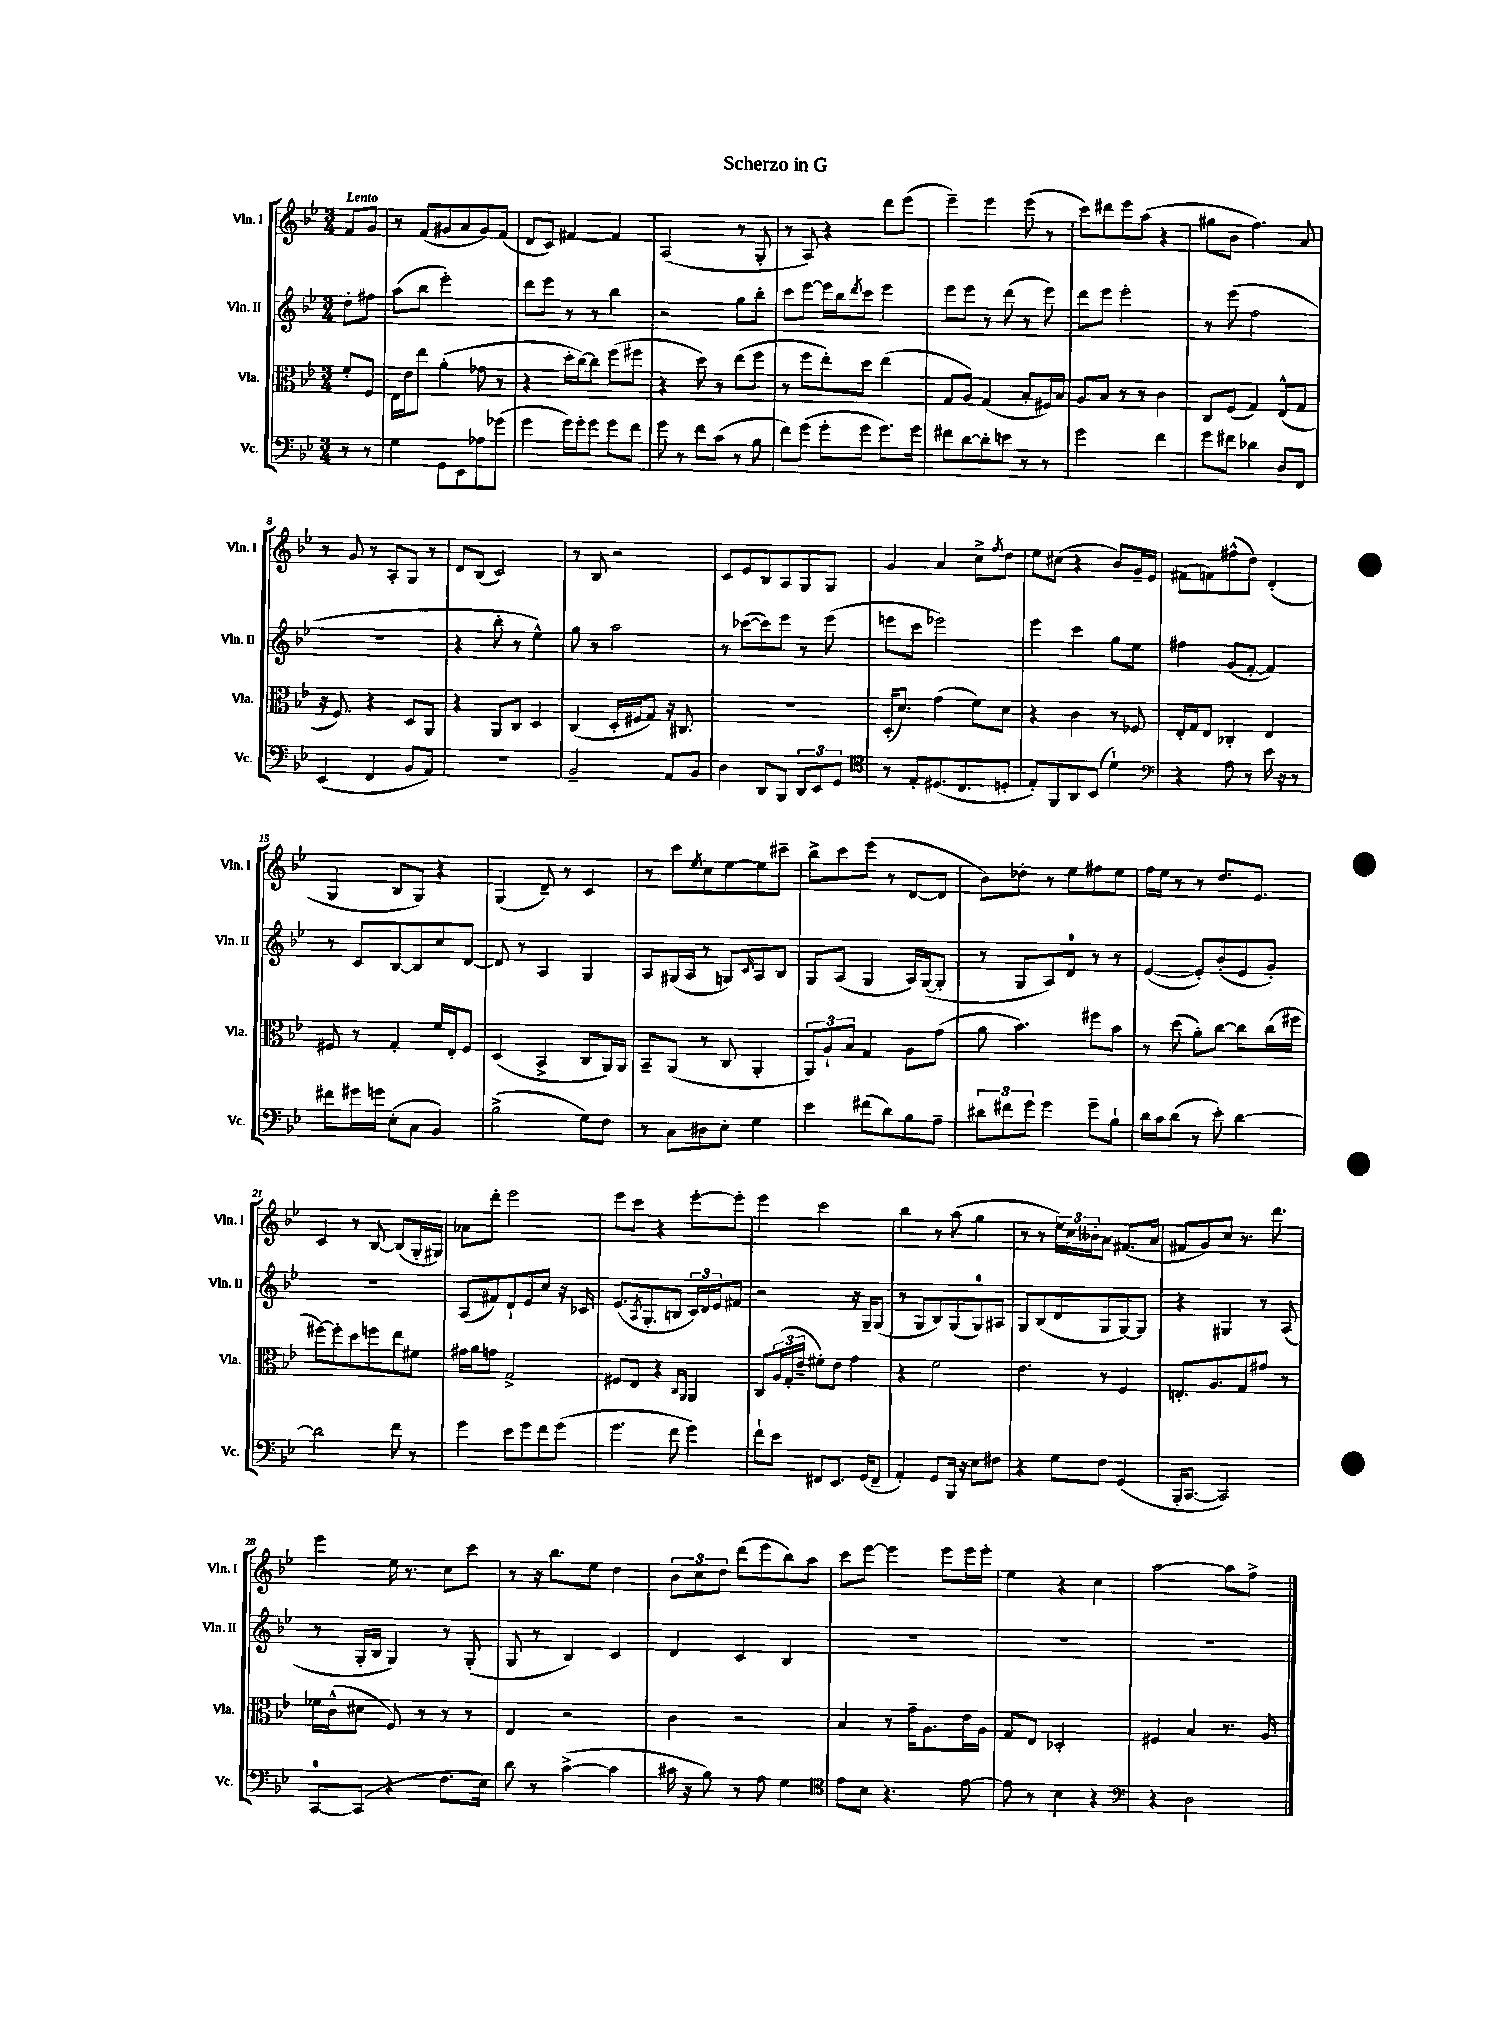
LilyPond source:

\header { title = "Scherzo in G" }
<<
\new StaffGroup <<
\new Staff = "s0" \with { instrumentName = "Vln. I" shortInstrumentName = "Vln. I" } {
    \clef treble \key bes \major \numericTimeSignature \time 3/4 \partial 4 \tempo "Lento"
    f'8 g'8 |
    r8 f'8( gis'8 a'8 gis'8) f'8( |
    d'8 c'8) fis'4~ fis'4 |
    a2( r8 g8-. |
    r8 a8) r4 d'''8 ees'''8( |
    ees'''4--) ees'''4 ees'''8( r8 |
    c'''8) dis'''8 ees'''8 a''8( r4 |
    gis''8 bes'8 f''4.) a'8 |
    r8 g'8 r8 a8-. g8 r8 |
    d'8 bes8( c'2) |
    r8 bes8 r2 |
    c'8 ees'8 bes8 a8 g8 g8 |
    g'4 a'4 c''8-> \acciaccatura { f''8 } d''8 |
    ees''8 cis''8( r4 bes'8) g'16-- ees'16 |
    fis'8( f'8) fis''8-^( d''8) d'4-.( |
    g4 bes8 g8) r4 |
    g4( d'8--) r8 c'4 |
    r8 c'''8 \acciaccatura { ees''8 } c''8 ees''8~ ees''8 cis'''8-- |
    bes''8-> c'''8 ees'''8( r8 d'8~ d'8 |
    bes'8) des''8-. r8 ees''8 fis''8 ees''8 |
    f''16 ees''16 r8 r8 d''8. ees'8. |
    c'4 r8 bes8~ bes8( g16-. gis16) |
    aes'8 d'''8-. ees'''2 |
    ees'''8 c'''8 r4 ees'''8~-. ees'''8-. |
    ees'''4 c'''2 |
    bes''4 r8 a''8( g''4 |
    r8 r8 \tuplet 3/2 { ees''16) c''16 beses'16-. } a'8 fis'8.( a'16 |
    fis'8 g'8) c''8 r8. d'''8. |
    ees'''4 ees''16 r8. c''8 c'''8 |
    r8 r16 bes''8. ees''8 d''4 |
    \tuplet 3/2 { bes'8 c''8 d''8 } d'''8( ees'''8 bes''8) a''8 |
    c'''8 ees'''8~ ees'''4 ees'''8 ees'''16 ees'''16-. |
    ees''4 r4 c''4 |
    a''2~ a''8 f''8-> \bar "|." |
}
\new Staff = "s1" \with { instrumentName = "Vln. II" shortInstrumentName = "Vln. II" } {
    \clef treble \key bes \major \numericTimeSignature \time 3/4 \partial 4
    d''8-. fis''8 |
    a''8( bes''8 ees'''2-.) |
    d'''8 ees'''8 r8 r8 bes''4 |
    r2 g''8 bes''8-. |
    c'''8 ees'''8~ ees'''16 bes''16 \acciaccatura { d'''8 } c'''8 ees'''4 |
    ees'''8 ees'''8 r8 d'''8( r8 ees'''8) |
    d'''8 ees'''8 ees'''2-. |
    r8 ees'''8( f''2 |
    R2. |
    r4 bes''8-. r8 ees''4-^) |
    g''8 r8 a''2 |
    r8 ces'''8~( ces'''8) ees'''8 r8 ees'''8( |
    e'''8 c'''8 ees'''2) |
    ees'''4 c'''4 g''8 ees''8 |
    fis''4 g'8( f'8~-. f'4) |
    r8 c'8 bes8~ bes8 c''8 d'8~ |
    d'8 r8 a4 g4 |
    a8 gis16( a16 r8 g8) \grace { c'16 } a8 bes8 |
    g8 a8( g4 a16) g16~( g8-. |
    r8 g8 a8) d'8-0 r8 r8 |
    ees'4~( ees'8-.) bes'8-.( ees'8 g'8-.) |
    R2. |
    a8( fis'8) d'8-! ees'8 c''8 r16 ces'16 |
    ees'8.( \acciaccatura { a8 } g8.-. b8 \tuplet 3/2 { c'16) d'16 ees'16 } fis'8 |
    r2 r16 g16-- g8( |
    r8 g8 bes8) g8( g8-0) ais8 |
    g8 bes8( d'8 g8 g8~) g8 |
    r4 gis4 r8 a8( |
    r8 g16-. bes16 g4) r8 g8-.( |
    g8 r8 bes4) c'4 |
    d'4 c'4 bes4 |
    R2. |
    R2. |
    R2. \bar "|." |
}
\new Staff = "s2" \with { instrumentName = "Vla." shortInstrumentName = "Vla." } {
    \clef alto \key bes \major \numericTimeSignature \time 3/4 \partial 4
    f'8-. f8 |
    ees16 ees'16 ees''8 a'4-.( ges'8 r8 |
    r4 d''16-. c''16~) c''8 f''8( fis''8 |
    r4 d''8) r8 ees''8( f''8 |
    r8 f''8 ees''8-.) d''8 ees''4( |
    g8 a8) g4( bes8-. fis16) bes16 |
    a8 bes8 r8 r8 c'4 |
    c8 f8( g4) ees8-^( g8 |
    r16 f8.) r4 d8 a,8 |
    r4 a,8 c8 d4 |
    c4( d16-. fis16 g8) r16 cis8. |
    R2. |
    d16-.( d'8.) g'4( f'8) d'8 |
    r4 c'4 r8 fes8 |
    ees16-. g16 ees8 ces4-. ees4 |
    fis8 r8 g4-. f'16 ees16-. fis8 |
    d4( bes,4-> c8 a,16) a,16 |
    bes,8-- a,8( r8 c8 a,4-. |
    \tuplet 3/2 { a,8) a8-! bes8 } g4 a8 g'8( |
    a'8 bes'4.) fis''8 bes'8 |
    r8 d''8( a'8-.) c''8~ c''8 c''16( fis''16 |
    fis''8~) fis''8-. d''8 f''8 ees''8 fis'8 |
    gis'16 a'16 g'8 g2-> |
    fis8 ees8 r4 \grace { c16 a,16 } a,4 |
    c8 \tuplet 3/2 { a16( g16-. ees'16-- } fis'8-.) ees'8 g'4 |
    r4 f'2 |
    ees'4. r8 f4 |
    e8.-. a8. g8 gis'8 r8 |
    fes'16 c'16-^( dis'8 f8) r8 r8 r8 |
    ees4 r2 |
    c'4 r2 |
    bes4 r8 g'16-- a8. ees'16 a16 |
    g8 ees8 des2-. |
    fis4 bes4 r8. a16 \bar "|." |
}
\new Staff = "s3" \with { instrumentName = "Vc." shortInstrumentName = "Vc." } {
    \clef bass \key bes \major \numericTimeSignature \time 3/4 \partial 4
    r8 r8 |
    g4 g,8 ees,8 aes8 ges'8( |
    g'4 g'16) g'16-. g'8 g'8 f'8 |
    g'8 r8 f'8 c'8( r8 bes8 |
    f'8) g'8( g'8-. g'8 g'8.) g'16 |
    fis'8 d'8~ d'8-. e'8 r8 r8 |
    g'2 f'4 |
    g'8 fis'8 des'4 d8 f,8 |
    ees,4( f,4 bes,8 a,8) |
    R2. |
    bes,2-- a,8 bes,8 |
    d4 d,8 bes,,8 \tuplet 3/2 { d,8 ees,8 g,8 } |
    \clef tenor r8 ees8-. dis8.( c8. d8-. |
    ees8-.) f,8 a,8 bes,8( d'4-!) |
    \clef bass r4 a8 r8 ees'16 r16 r8 |
    fis'8 gis'16 g'16 ees8-.( c8 bes,4) |
    bes2->( g8) f8 |
    r8 c8 dis8 ees8-. g4 |
    ees'4 fis'8( d'8) bes8 a8-- |
    \tuplet 3/2 { dis'8 fis'8 g'8 } g'4 g'8-- bes8-! |
    d'16 c'16 d'8( r8 ees'8-.) d'4~ |
    d'2 f'8 r8 |
    g'4 ees'8 g'8 f'8 g'8( |
    g'4. f'8 g'4) |
    f'8-! ees'8 fis,8 ees,8. g,16( fis,8-- |
    a,4-.) g,8 bes,,16 r16 ees8 fis8 |
    r4 g8 f8 g,4( |
    bes,,16-. c,8.~ c,2) |
    c,8-0~ c,8( r4 f8. ees16) |
    d'8 r8 c'4~->( c'4 |
    cis'16 r16 bes8) r8 a8 g4 |
    \clef tenor ees'8 bes8 r4. ees'8~ |
    ees'8 r8 bes4 r4 |
    \clef bass r4 d2 \bar "|." |
}
>>
>>
